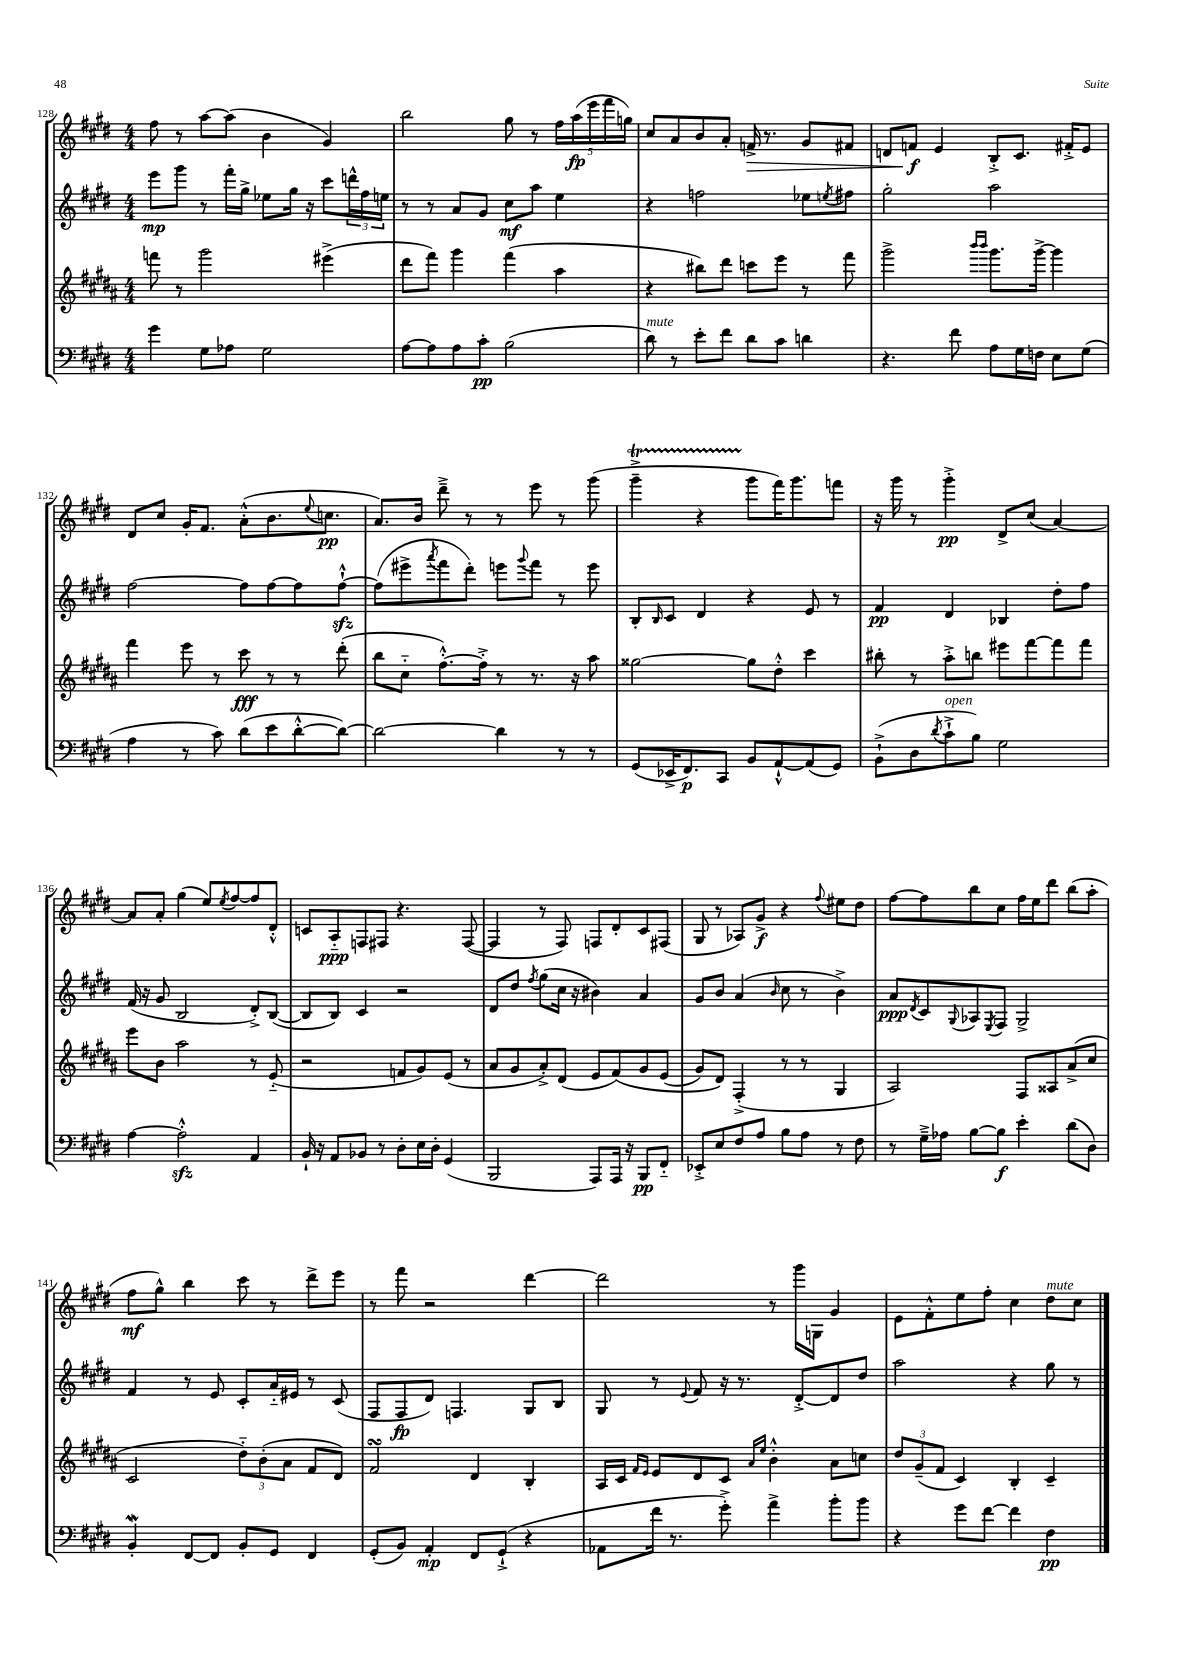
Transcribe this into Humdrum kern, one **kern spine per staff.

**kern	**kern	**kern	**kern
*staff4	*staff3	*staff2	*staff1
*clefF4	*clefG2	*clefG2	*clefG2
*k[f#c#g#d#]	*k[f#c#g#d#a#]	*k[f#c#g#d#]	*k[f#c#g#d#]
*M4/4	*M4/4	*M4/4	*M4/4
4g#\	8fff\	8eee\L	8ff#\
.	8r	8ggg#\J	8r
8G#\L	2ggg#\	8r	[8aa\L
8A-\J	.	16fff#'\LL	(8aa\]J
.	.	16gg#^\JJ	.
2G#\	.	8ee-\L	4b\
.	.	16gg#\Jk	.
.	.	16r	.
.	(4eee#^\	8ccc#\L	4g#/)
.	.	24ddd^^\L	.
.	.	24ff#\	.
.	.	24ee\JJ	.
=	=	=	=
[8A\L	8ddd#\L	8r	2bb\
8A\]	8fff#\J)	8r	.
8A\	4ggg#\	8a/L	.
8c#'\J	.	8g#/J	.
(2B\	(4fff#\	8cc#\L	8gg#\
.	.	8aa\J	8r
.	4aa#\	4ee\	20ff#\LL
.	.	.	(20aa\
.	.	.	20eee\
.	.	.	20fff#\
.	.	.	20gg\JJ)
=	=	=	=
8d#\)	4r	4r	8cc#/L
8r	.	.	8a/
8e'\L	8bb#\L)	2ff\	8b/
8f#\J	8ddd#\J	.	8a'/J
8d#\L	8ccc\L	.	16f^/
.	.	.	8.r
8c#\J	8eee\J	.	.
4d\	8r	8ee-\L	8g#/L
.	.	8qee/	.
.	8fff#\	8ff#\J	8f#/J
=	=	=	=
4.r	2ggg#^\	2gg#'\	8d/L
.	.	.	8f/J
.	.	.	4e/
8f#\	.	.	.
.	16qqbbb/LL	.	.
.	16qqbbb/JJ	.	.
8A\L	8.ggg#\L	2aa\	8B'^/L
16G#\L	.	.	8.c#/J
16F\JJ	[16ggg#^\Jk	.	.
8E\L	4ggg#\]	.	.
.	.	.	16f#'^/LK
(8G#\J	.	.	8e/J
=	=	=	=
4A\	4fff#\	[2ff#\	8d#/L
.	.	.	8cc#/J
8r	8eee\	.	16g#'/LK
.	.	.	8.f#/J
8c#\)	8r	.	.
(8d#\L	8ccc#\	8ff#\]L	(8a'^^\L
8e\	8r	[8ff#\	8.b\
[8d#'^^\	8r	8ff#\]	.
.	.	.	8qqee/
.	.	.	8.cc\J
8d#\_J)	(8ddd#'\	[8ff#`^^\J	.
=	=	=	=
2d#\_	8bb\L	(8ff#\]L	8.a/L)
.	8cc#'~\J	8eee#^\	.
.	.	.	16b/Jk
.	.	8qaaa/	.
.	[8.ff#'^^\L)	8fff#\	8ddd#~^\
.	.	8ddd#'\J)	8r
.	16ff#'^\]Jk	.	.
4d#\]	8r	8eee\L	8r
.	.	8qqggg#/	.
.	8.r	8fff#\J	8eee\
8r	.	8r	8r
.	16r	.	.
8r	8aa#\	8eee\	(8ggg#\
=	=	=	=
(8GG#/L	[2gg##\	8B'/L	4ggg#~^\
.	.	16qqB/	.
16EE-^/K	.	8c#/J	.
8.FF#/)	.	.	.
.	.	4d#/	4r
8CC#/J	.	.	.
8BB/L	8gg##\]L	4r	8ggg#\L
[8AA`^^/	8dd#'^^\J	.	16fff#\K)
.	.	.	8.ggg#\
(8AA/]	4ccc#\	8e/	.
8GG#/J)	.	8r	8fff\J
=	=	=	=
(8BB`^\L	8bb#'\	4f#/	16r
.	.	.	16ggg#\
8D#\	8r	.	8r
8qd#/	.	.	.
8c#`^\	8aa#'^\L	4d#/	4ggg#'^\
8B\J)	8bb\J	.	.
2G#\	8eee#\L	4B-/	8d#^/L
.	[8fff#\	.	(8cc#/J
.	8fff#\]	8dd#'\L	[4a/)
.	8fff#\J	8ff#\J	.
=	=	=	=
[4A\	8eee\L	(16f#/	8a/]L
.	.	16r	.
.	8b\J	8g#/	8a'/J
2A'^^\]	2aa#\	2B/	(4gg#\
.	.	.	8ee/L)
.	.	.	8qee/
.	.	.	[8ff#/
4AA/	8r	8d#'^/L)	8ff#/]
.	(8e'~/	([8B/J	8d#'^^/J
=	=	=	=
16BB`/	2r	8B/]L	8c/L
16r	.	.	.
8AA/L	.	8B/J)	8A'~/
8BB-/J	.	4c#/	8F/
8r	.	.	8F#/J
8D#'\L	8f/L	2r	4.r
16E\L	8g#/)	.	.
16D#'\JJ	.	.	.
(4GG#/	(8e/J	.	.
.	8r	.	([8F#/
=	=	=	=
2BBB/	8a#/L	8d#/L	4F#/]
.	8g#/	8dd#/J	.
.	.	8qff#/	.
.	8a#'^/)	(8gg#\L	8r
.	(8d#/J	16cc#\Jk	8F#/)
.	.	16r	.
8AAA/L)	8e/L	4b#\)	8F/L
16AAA/Jk	&(8f#/)	.	8d#'/
16r	.	.	.
8BBB/L	8g#/	4a/	8c#/
8FF#'~/J	(8e/J	.	(8F#/J
=	=	=	=
8EE-'^/L	8g#/L)	8g#/L	8G#/
8E/	8d#/J&)	8b/J	8r
8F#/	(4F#'^/	(4a/	8A-/L)
8A/J	.	.	8g#^/J
.	.	16qqb/	.
8B\L	8r	8cc#\	4r
8A\J	8r	8r	.
.	.	.	8qqff#/
8r	4G#/	4b^\)	8ee#\L
8F#\	.	.	8dd#\J
=	=	=	=
8r	2A#/)	8a/L	[8ff#\L
.	.	8qd#/	.
16G#~^\LL	.	8c#/	8ff#\]
16A-\JJ	.	.	.
.	.	8qqG#/	.
[8B\L	.	8A-/	8bb\
.	.	8qE/	.
8B\]J	.	8F#/J	8cc#\J
4e'\	8F#/L	2G#^/	16ff#\LL
.	.	.	16ee\J
.	8A##/	.	8ddd#\J
(8d#\L	(8a#^/	.	(8bb\L
8D#\J)	8cc#/J	.	8aa'\J
=	=	=	=
4BB'/	2c#/	4f#/	8ff#\L
.	.	.	8gg#^^\J)
[8FF#/L	.	8r	4bb\
8FF#/]J	.	8e/	.
8BB'/L	12dd#'~\L)	8c#'/L	8ccc#\
.	(12b'\	.	.
8GG#/J	.	16a'~/L	8r
.	12a#\J	.	.
.	.	16e#/JJ	.
4FF#/	8f#/L	8r	8ddd#^\L
.	8d#/J)	(8c#/	8eee\J
=	=	=	=
(8GG#'/L	2f#/	8F#/L	8r
8BB/J)	.	8F#/	8fff#\
4AA'/	.	8d#/J)	2r
.	.	4.F/	.
8FF#/L	4d#/	.	.
(8GG#`^/J	.	.	.
4r	4B'/	8G#/L	[4ddd#\
.	.	8B/J	.
=	=	=	=
8AA-\L	16A#/LL	8G#/	2ddd#\]
.	16c#/JJ	.	.
.	16qqf#/LL	.	.
.	16qqe/JJ	.	.
16f#\Jk	8e/L	8r	.
8.r	.	.	.
.	.	8qqe/	.
.	8d#/	8f#/	.
8g#'^\)	8c#/J	16r	.
.	.	8.r	.
.	16qqa#/LL	.	.
.	16qqee/JJ	.	.
4a^\	4b'^^\	.	8r
.	.	[8d#'^/L	16ggg#\LL
.	.	.	16G\JJ
8b'\L	8a#\L	8d#/]	4g#/
8b\J	8cc\J	8dd#/J	.
=	=	=	=
4r	12dd#/L	2aa\	8e\L
.	(12g#~/	.	.
.	.	.	8f#'^^\
.	12f#/J	.	.
8g#\L	4c#/)	.	8ee\
[8f#\J	.	.	8ff#'\J
4f#\]	4B'/	4r	4cc#\
4F#\	4c#~/	8gg#\	8dd#\L
.	.	8r	8cc#\J
==	==	==	==
*-	*-	*-	*-
